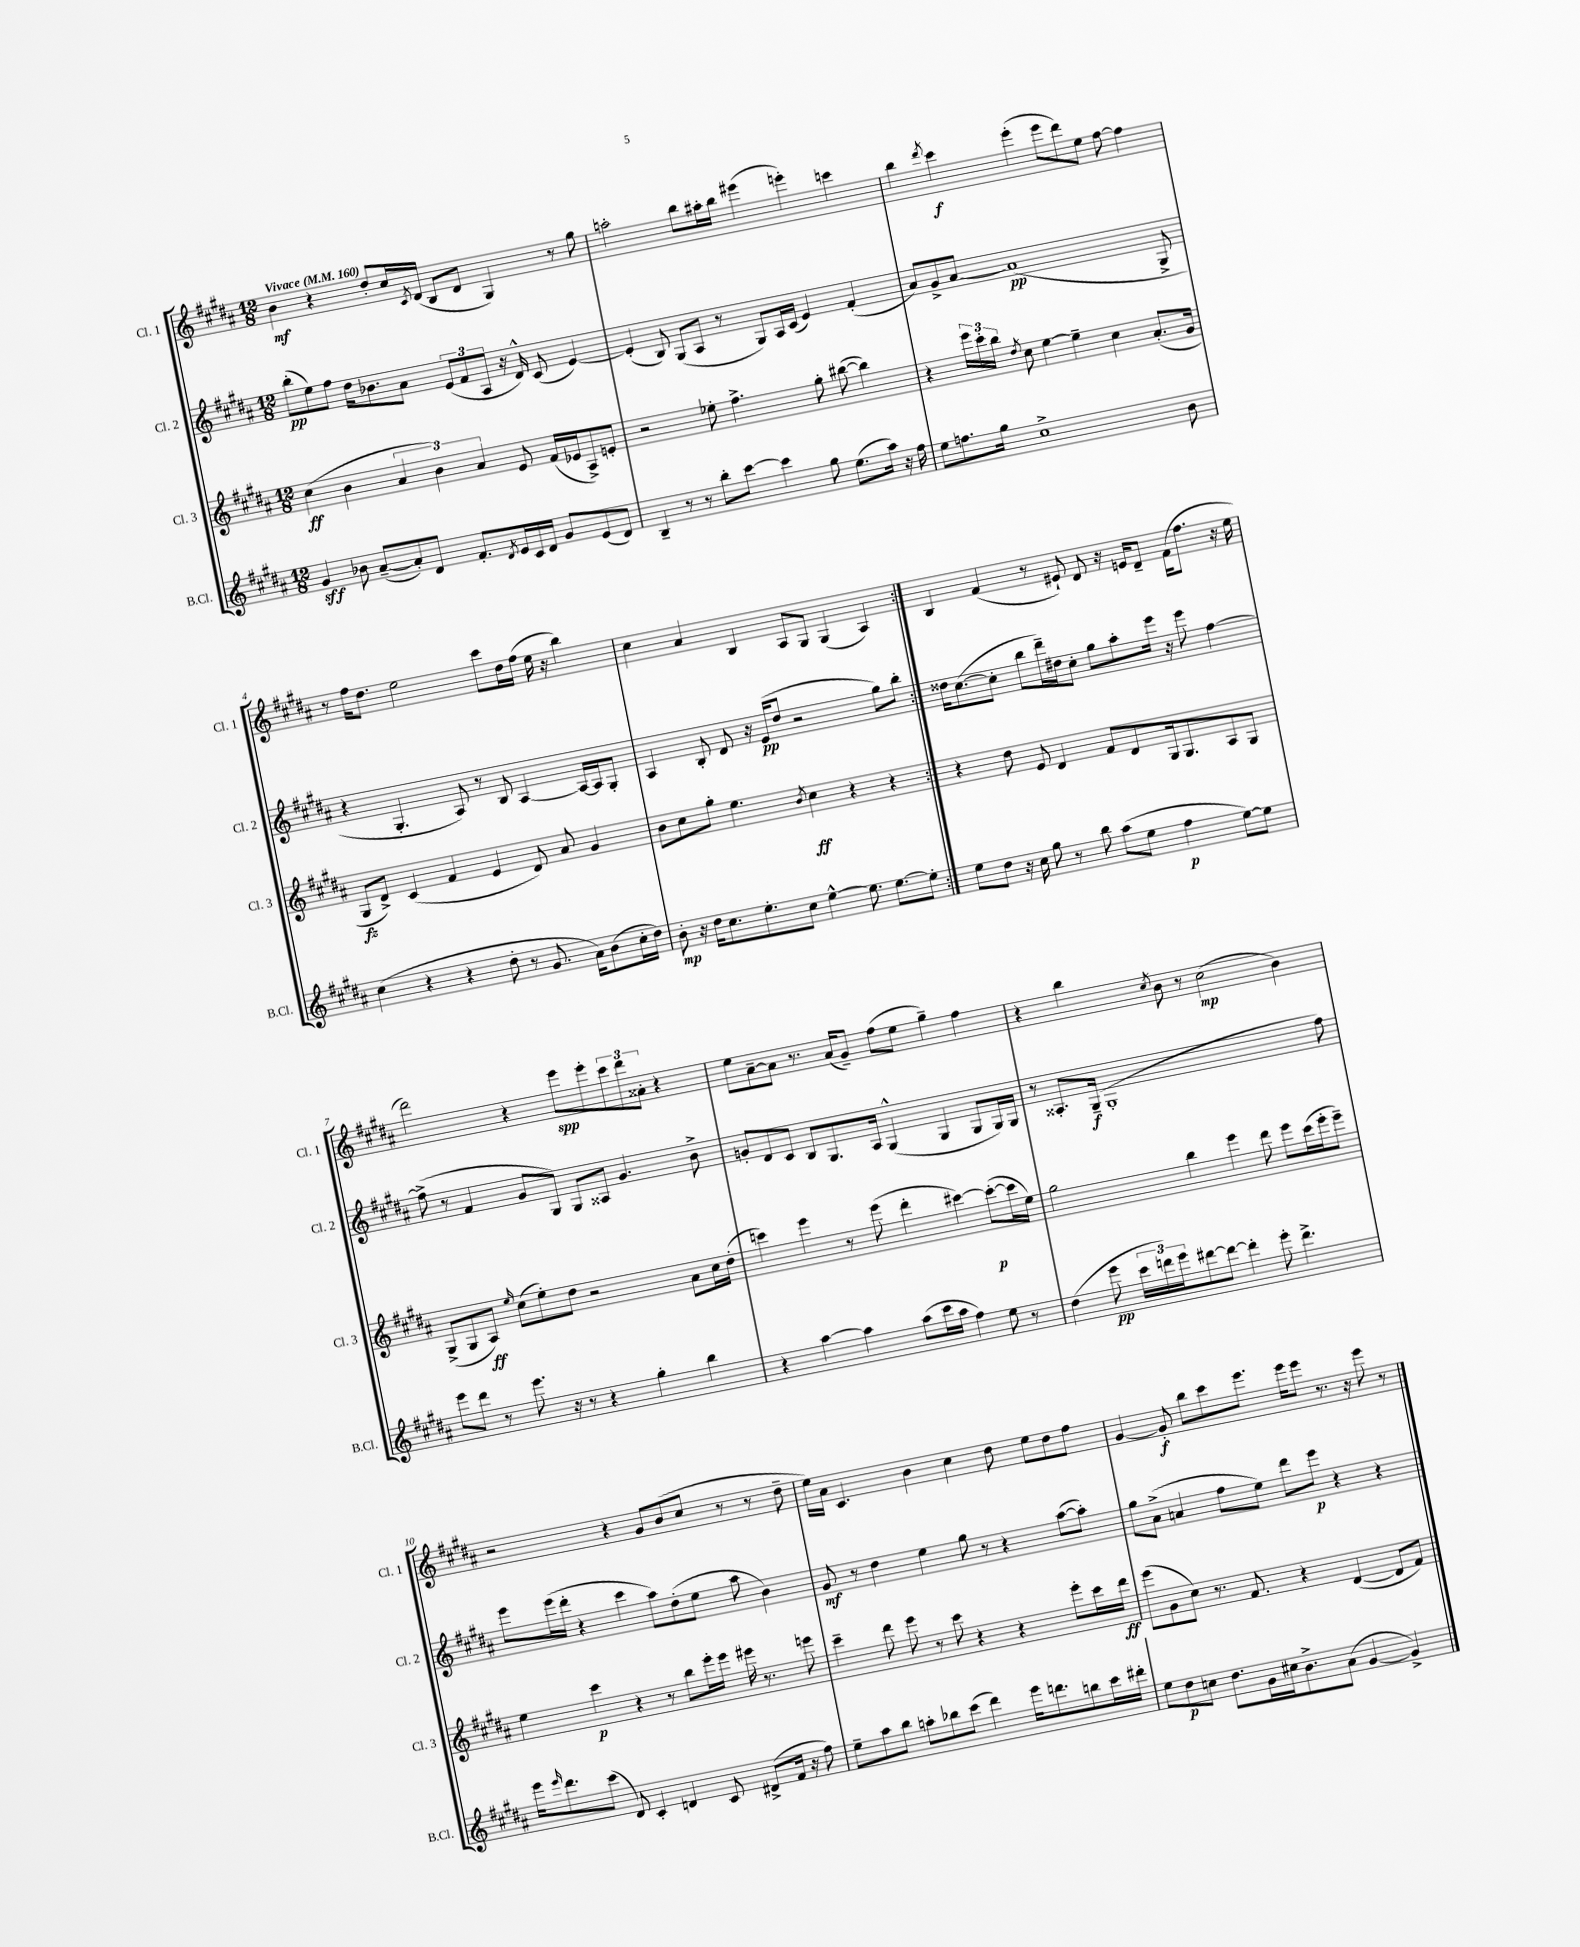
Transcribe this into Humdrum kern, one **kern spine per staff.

**kern	**kern	**kern	**kern
*staff4	*staff3	*staff2	*staff1
*clefG2	*clefG2	*clefG2	*clefG2
*k[f#c#g#d#a#]	*k[f#c#g#d#a#]	*k[f#c#g#d#a#]	*k[f#c#g#d#a#]
*M12/8	*M12/8	*M12/8	*M12/8
*MM160	*MM160	*MM160	*MM160
4g#	(4cc#	(8bb'	4b
.	.	8ee)	.
8b-	4b	8ff#	4r
([8a#~	.	16dd#	.
.	.	8.b-	.
8a#'])	6a#	.	8dd#'
8d#	.	8a#	16cc#
.	6b)	.	.
.	.	.	8qc#
.	.	.	(16d#
8.f#'	.	(12e	8B
.	6a#	12f#	.
.	.	.	8d#
.	.	12A#	.
8qd#	.	.	.
16e	.	.	.
16c#	8e	16r	4G#)
16d#	.	16d#^^)	.
8g#	(16f#	(8c#	.
.	16e-	.	.
(8e	8A#^)	[4e)	8r
8d#)	8e'	.	8gg#
=	=	=	=
4B~	2r	(4e']	2aa'
8r	.	8B)	.
8r	.	(8G#	.
8bb'	8ee-'	8A#	8bb
[8ccc#	4.ff#^	8r	16aa#'
.	.	.	16bb
4ccc#]	.	8G#)	(4eee#
.	.	16A#	.
.	.	(16c#	.
8gg#	8gg#'	4e)	4eee')
(8.ee	([8bb#	.	.
.	4bb#])	(4f#'	4ccc
16aa#)	.	.	.
16r	.	.	.
16ff#	.	.	.
=	=	=	=
8ee	4r	8a#)	4bb
8.ff	.	8g#^	.
.	.	.	8qddd#
.	24eee	[8a#	4ccc#
.	24ccc#'	.	.
16gg#	.	.	.
.	24bb	.	.
.	8qdd#	.	.
1cc#^	8cc#	(1a#]	.
.	[4ee	.	(4eee'
.	4ee~]	.	8eee
.	.	.	8ddd#)
.	4cc#	.	8ee
.	.	.	[8ff#
.	(8.a#'	.	4ff#]
8b	.	8G#^	.
.	16g#	.	.
=	=	=	=
(4cc#	8G#	4r	8r
.	8d#^)	.	16ff#
.	.	.	8.dd#
4r	(4c#	4.G#'	.
.	.	.	2ee
4r	4f#	.	.
.	.	8A#)	.
8dd#'	4e	8r	.
8r	.	8B	8ccc#
8.g#	8d#)	[4A#	16dd#
.	.	.	(16ff#
.	8a#	.	16ee
16a#)	.	.	16r
(8b	4g#	16A#_	4bb)
.	.	16A#]	.
16cc#'	.	8G#'	.
16dd#)	.	.	.
=	=	=	=
8b'	8b	4A#	4cc#
16r	8cc#	.	.
16dd#	.	.	.
8.cc#	8gg#'	8B'	4a#
.	4.ee	8d#	.
8.ee'	.	.	.
.	.	16r	4B
.	.	(16e	.
8cc#	.	8dd#	.
.	8qb	.	.
[4ee^^	4cc#	2r	8A#
.	.	.	8G#
8.ee]	4r	.	(4G#
[8.ee	.	.	.
.	4r	8gg#)	4A#)
8ee']	.	8bb'	.
=:|!	=:|!	=:|!	=:|!
8ee	4r	16dd##	4B
.	.	([8.cc#	.
8dd#	.	.	.
16r	8dd#	8cc#']	(4f#
16cc#	.	.	.
8gg#	8e	8bb	.
8r	4d#	16ddd#~)	8r
.	.	16dd#	.
8bb	.	8cc#'	8e#`)
(8aa#	8f#	8gg#	8d#
8ee	8d#	8aa#'	16r
.	.	.	16e
4ff#	16G#	16eee	8d#~
.	8.G#	16r	.
.	.	8eee	(16f#
.	.	.	8.ff#
[8ee)	8A#	[4ff#	.
8ee]	8G#	.	16r
.	.	.	16ee
=	=	=	=
8eee	(8G#^	(8ff#^]	2ddd#)
8ddd#	8G#	8r	.
8r	8A#)	4f#	.
.	16qqee	.	.
8.eee	(8cc#	.	.
.	8ee')	8g#	4r
16r	.	.	.
8r	8dd#	8G#)	.
4r	2r	8G#	8eee
.	.	8A##	8eee'
4gg#'	.	4.g#	12ccc#
.	.	.	12ddd#
.	.	.	12a##'
4bb	8a#	.	4r
.	16cc#	8b^	.
.	(16dd#'	.	.
=	=	=	=
4r	4ccc)	8g'	8ee
.	.	8d#	[8a#~
[4aa#	4eee	8c#	8a#]
.	.	8B	8.r
4aa#]	8r	8.G#	.
.	.	.	(16a#
.	(8eee	.	8g#~)
.	.	16A#	.
(8aa#	4ddd#'	(4G#^^	(8ff#
16ccc#	.	.	8ee
16aa#	.	.	.
4ff#)	[4ccc#)	4G#	4gg#~)
8ee	(8ccc#'_	8G#	4ff#
8r	16ccc#]	16G#)	.
.	16ee)	16G#	.
=	=	=	=
(4dd#	2gg#	8r	4r
.	.	8.A##'	.
8eee	.	.	4bb
.	.	(16G#~	.
24ccc#	.	1G#'	.
24ddd)	.	.	.
24eee	.	.	.
.	.	.	8qcc#
[8ddd#	4bb	.	8b
8ddd#_	.	.	8r
4ddd#']	4eee	.	(2cc#
8eee'	8ddd#	.	.
4.ddd#^	8eee	.	.
.	(16ccc#	.	4b)
.	16eee'	.	.
.	8eee~)	8ff#)	.
=	=	=	=
16eee	4ee	8eee	2r
16qqeee	.	.	.
8.ddd#	.	.	.
.	.	(16eee	.
.	.	16ddd#'	.
(8ccc#	4ccc#	4r	.
8d#)	.	.	.
4c#'	4r	4ccc#	4r
4d	8r	8aa#)	8g#
.	8bb	(8dd#'	(8b
8c#	16eee'	8ee	8cc#
.	16eee	.	.
(8d#^	16eee#	8aa#	8r
.	8.r	.	.
16f#	.	4b)	8r
16r	.	.	.
8ff#)	8eee	.	8dd#~
=	=	=	=
8ee~	4ccc#~	8g#	16ee)
.	.	.	16a#
8aa#	.	8r	4.c#
8bb	8ddd#	4dd#	.
8aa'	8eee	.	.
8bb-	8r	4ee	4b
(8ccc#	8ccc#	.	.
4ddd#)	4r	8gg#	4cc#
.	.	8r	.
16eee	4r	4r	8dd#
8.ddd	.	.	.
.	.	.	8ee
8bb	8eee'	([8aa#	8dd#
16ccc#	16ccc#	8aa#'])	8ff#
16ddd#'	16ddd#	.	.
=	=	=	=
8ee	(8eee	8gg#	[4g#
8dd#	8g#	(8a#^	.
8cc	8cc#)	4a	8g#']
8.dd#	8.r	.	8bb
.	.	8ff#	8ccc#
16g#	8.f#	.	.
16cc#	.	8ee)	8.eee
8.b^	.	.	.
.	4r	8ddd#	.
.	.	.	16eee
(8a#	.	8eee	8eee
[4g#	([4d#	4r	8.r
.	.	.	16r
4g#^])	8d#]	4r	8eee
.	8f#)	.	8r
==	==	==	==
*-	*-	*-	*-
